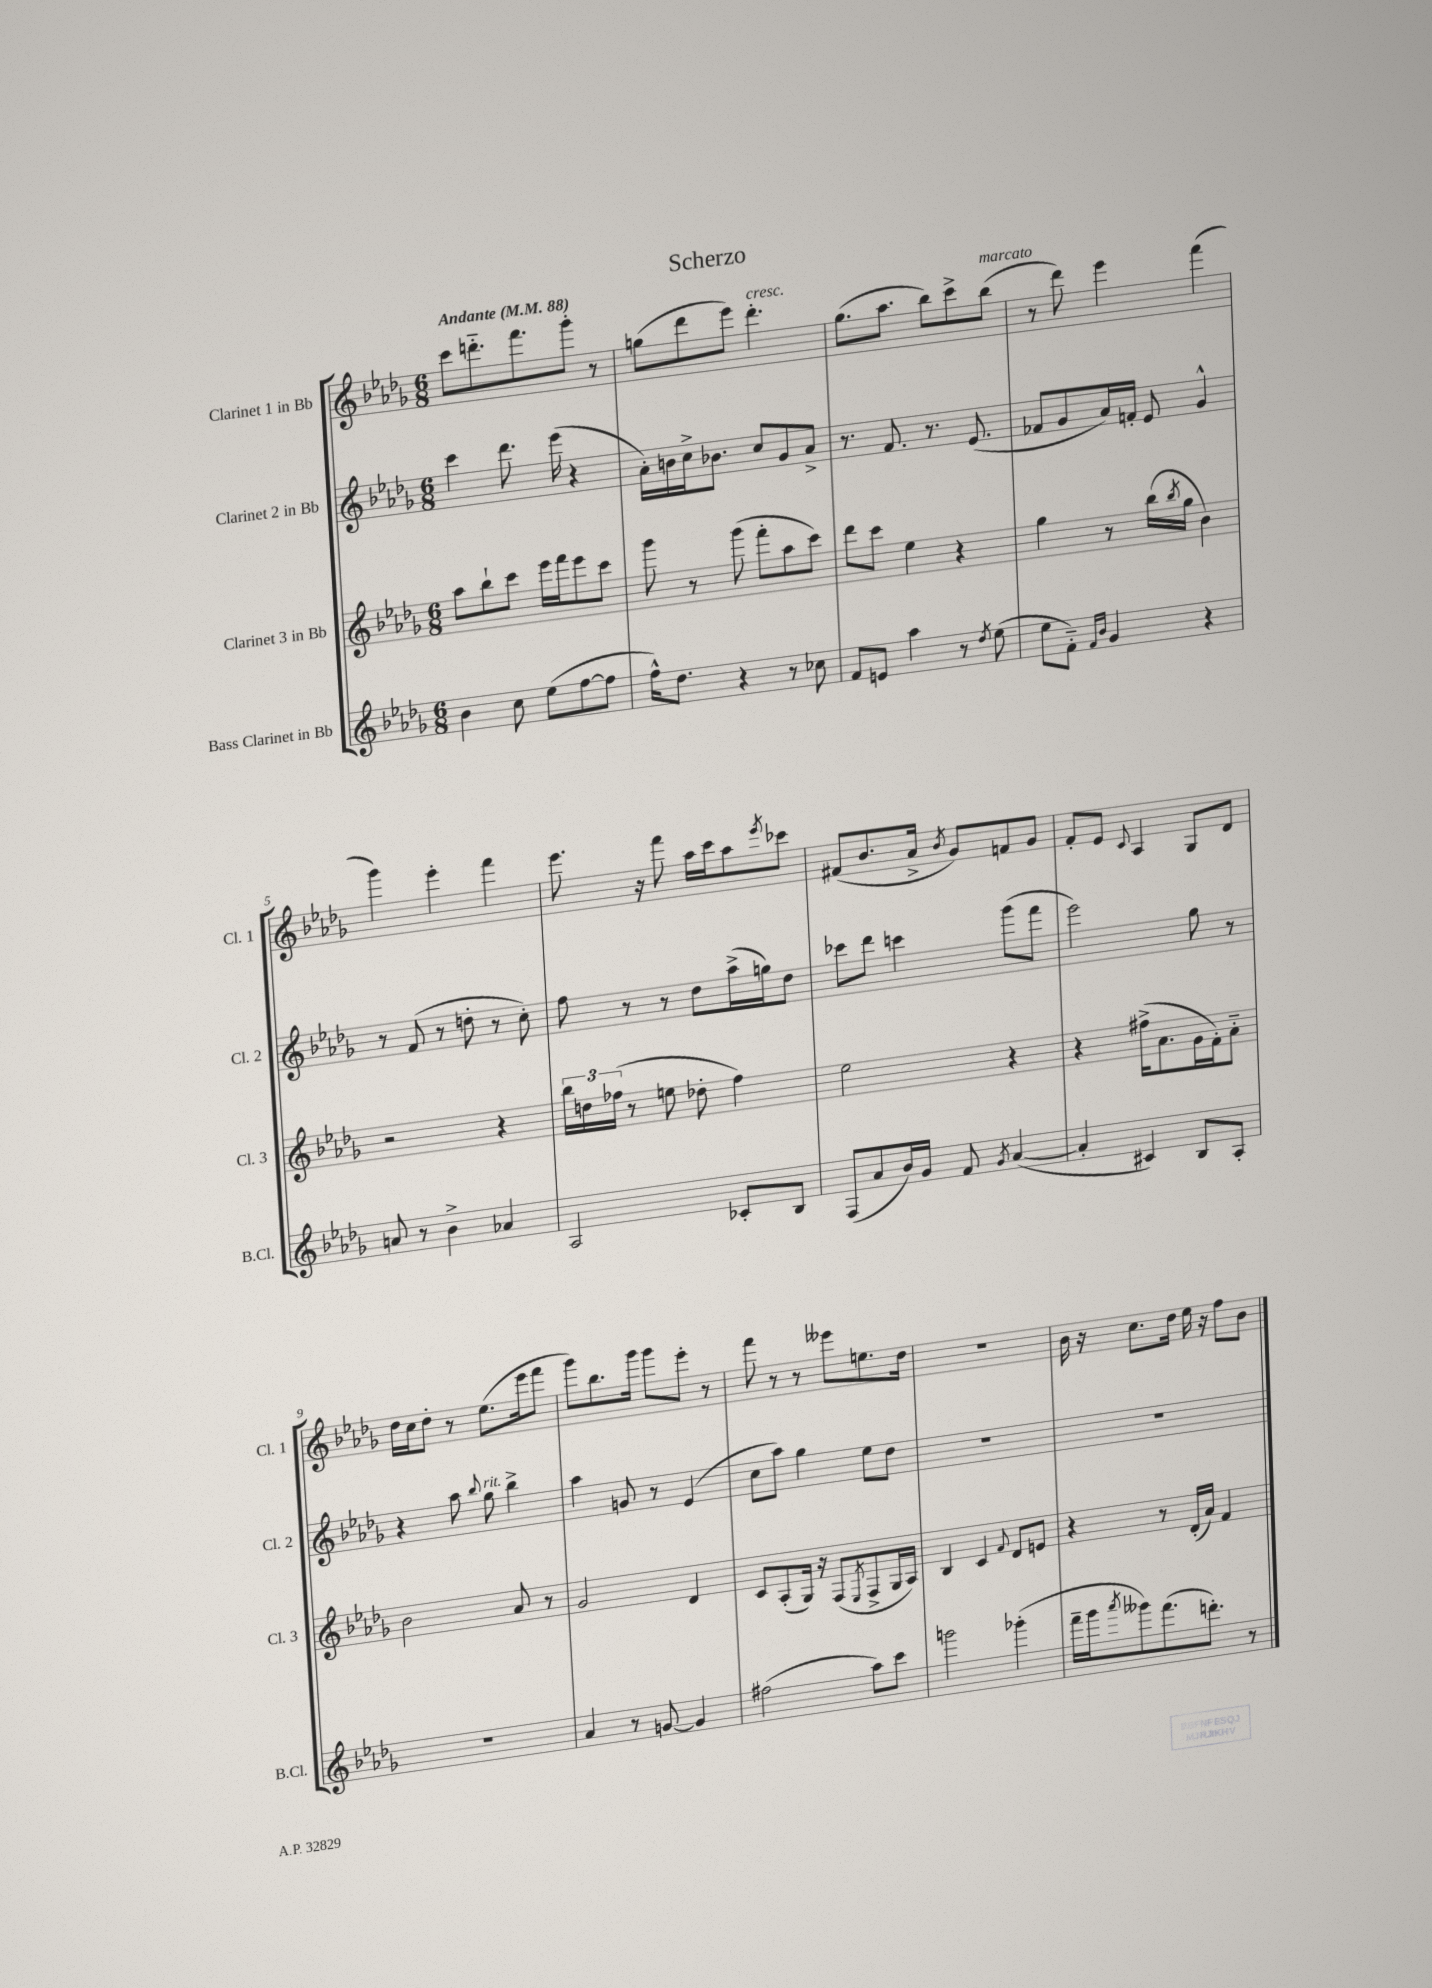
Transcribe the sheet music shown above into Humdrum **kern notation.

**kern	**kern	**kern	**kern
*part4	*part3	*part2	*part1
*staff4	*staff3	*staff2	*staff1
*I"Bass Clarinet in Bb	*I"Clarinet 3 in Bb	*I"Clarinet 2 in Bb	*I"Clarinet 1 in Bb
*I'B.Cl.	*I'Cl. 3	*I'Cl. 2	*I'Cl. 1
*clefG2	*clefG2	*clefG2	*clefG2
*k[b-e-a-d-g-]	*k[b-e-a-d-g-]	*k[b-e-a-d-g-]	*k[b-e-a-d-g-]
*M6/8	*M6/8	*M6/8	*M6/8
*MM88	*MM88	*MM88	*MM88
=1	=1	=1	=1
!	!	!	!LO:TX:a:B:t=Andante
4b-\	8aa-\L	4ccc\	8ccc\L
.	8bb-`\	.	8.dddn\
8cc\	8ccc\J	8.ddd-\	.
.	.	.	8.fff\
(8ee-\L	16eee-\LL	.	.
.	16fff\J	(16eee-\	.
[8ff\	8eee-\	4r	8ggg-'\J
8ff\J]	8ccc\J	.	8r
=2	=2	=2	=2
16ff^^\KL)	8ggg-\	16a-'\LL)	(8ggn\L
8.dd-\J	.	16bn\	.
.	8r	16cc^\J	8ddd-\
.	.	8.b-X\J	.
4r	(8ggg-\	.	8eee-\J)
!	!	!	!LO:TX:a:i:t=cresc.
.	8fff'\L	8cc/L	4.ddd-'\
8r	8aa-\	8g-/	.
8cc-X\	8ccc\J)	8a-^/J	.
=3	=3	=3	=3
8f/L	8ddd-\L	8.r	(8.gg-\L
8en/J	8ccc\J	.	.
.	.	8.f/	8.aa-\J
4aa-\	4ee-\	.	.
.	.	8.r	8bb-\L)
8r	4r	.	8ccc^\
.	.	(8.e-/	.
8qdd-/	.	.	.
!	!	!	!LO:TX:a:i:t=marcato
(8ee-\	.	.	(8bb-\J
=4	=4	=4	=4
8ee-\L	4gg-\	8f-X/L	8r
8f\J)	.	8g-/	8ddd-\)
16qqf/LL	.	.	.
16qqb-/JJ	.	.	.
4g-/	8r	16a-/L)	4eee-\
.	.	16fn'/JJ	.
.	(16bb-\LL	8e-/	.
.	8qbb-/	.	.
.	16gg-\JJ	.	.
4r	4b-\)	4g-^^/	(4fff\
!!LO:LB:g=z
=5	=5	=5	=5
8an/	2r	8r	4ggg-\)
8r	.	(8f/	.
4b-^\	.	8r	4eee-'\
.	.	8ddn'\	.
4a-X/	4r	8r	4fff\
.	.	8cc'\)	.
=6	=6	=6	=6
2A-/	24bb-\LL	8ff\	8.eee-\
.	24ddn\	.	.
.	(24ff-X\JJ	.	.
.	8r	8r	.
.	.	.	16r
.	8een\	8r	8fff\
.	8dd-X'\	8dd-\L	16aa-\LL
.	.	.	16ccc\J
8c-X'/L	4ff-\)	(16aa-^\L	8aa-\
.	.	16ggn\J)	.
.	.	.	8qeee-/
8B-/J	.	8dd-\J	8ccc-X\J
=7	=7	=7	=7
(8F/L	2ee-\	8ccc-X\L	(8f#X/L
8a-/	.	8ddd-\J	8.b-/
16b-/L)	.	4cccn\	.
16g-/JJ	.	.	16a-^/Jk
.	.	.	8qb-/
8f/	.	.	8g-/L)
8qg-/	.	.	.
([4a-/	4r	(8ggg-\L	8fn/
.	.	8fff\J	8g-/J
=8	=8	=8	=8
4a-'/]	4r	2eee-\)	8f'/L
.	.	.	8e-/J
.	.	.	8qqc/
4c#X/)	(16ff#X^\KL	.	4A-/
.	8.a-\	.	.
8B-/L	16g-\L	8gg-\	8G-/L
.	16f'\J)	.	.
8A-'/J	8a-\J	8r	8d-/J
!!LO:LB:g=z
=9	=9	=9	=9
2.r	2b-\	4r	16dd-\LL
.	.	.	16cc\J
.	.	.	8dd-'\J
.	.	8aa-\	8r
.	.	8qqbb-/	.
!	!	!LO:TX:a:i:t=rit.	!
.	.	8gg-\	(8.ee-\L
.	8a-/	4bb-^\	.
.	.	.	16eee-\k
.	8r	.	8fff\J
=10	=10	=10	=10
4a-/	2g-/	4aa-\	8ggg-\L)
.	.	.	8.bb-\
8r	.	8gn/	.
.	.	.	16ggg-\Jk
[8gn/	.	8r	8ggg-\L
4g/]	4d-/	(4e-/	8eee-'\J
.	.	.	8r
=11	=11	=11	=11
(2ff#X\	8c/L	8cc\L	8fff\
.	(8A-'/	8aa-\J)	8r
.	16G-/Jk)	4gg-\	8r
.	16r	.	.
.	(8F/L	.	8eee--X\L
.	8qE-/	.	.
8aa-\L)	8F^/	8ee-\L	8.een\
8ccc\J	16G-/L	8dd-\J	.
.	16A-/JJ)	.	16dd-\Jk
=12	=12	=12	=12
2gggn\	4B-/	2.r	2.r
.	4c/	.	.
.	8qqf/	.	.
(4ggg-X'\	8d-/L	.	.
.	8en/J	.	.
=13	=13	=13	=13
16fff~\LL	4r	2.r	16b-\
16ggg-\J	.	.	16r
8qaaa-/	.	.	.
8ggg--X\)	.	.	8.cc\L
(8.fff\	8r	.	.
.	.	.	16dd-\Jk
.	(16d-'/LL	.	16ee-\
8.dddn'\J)	16a-/JJ)	.	16r
.	4f/	.	8ff\L
8r	.	.	8b-\J
==	==	==	==
*-	*-	*-	*-
